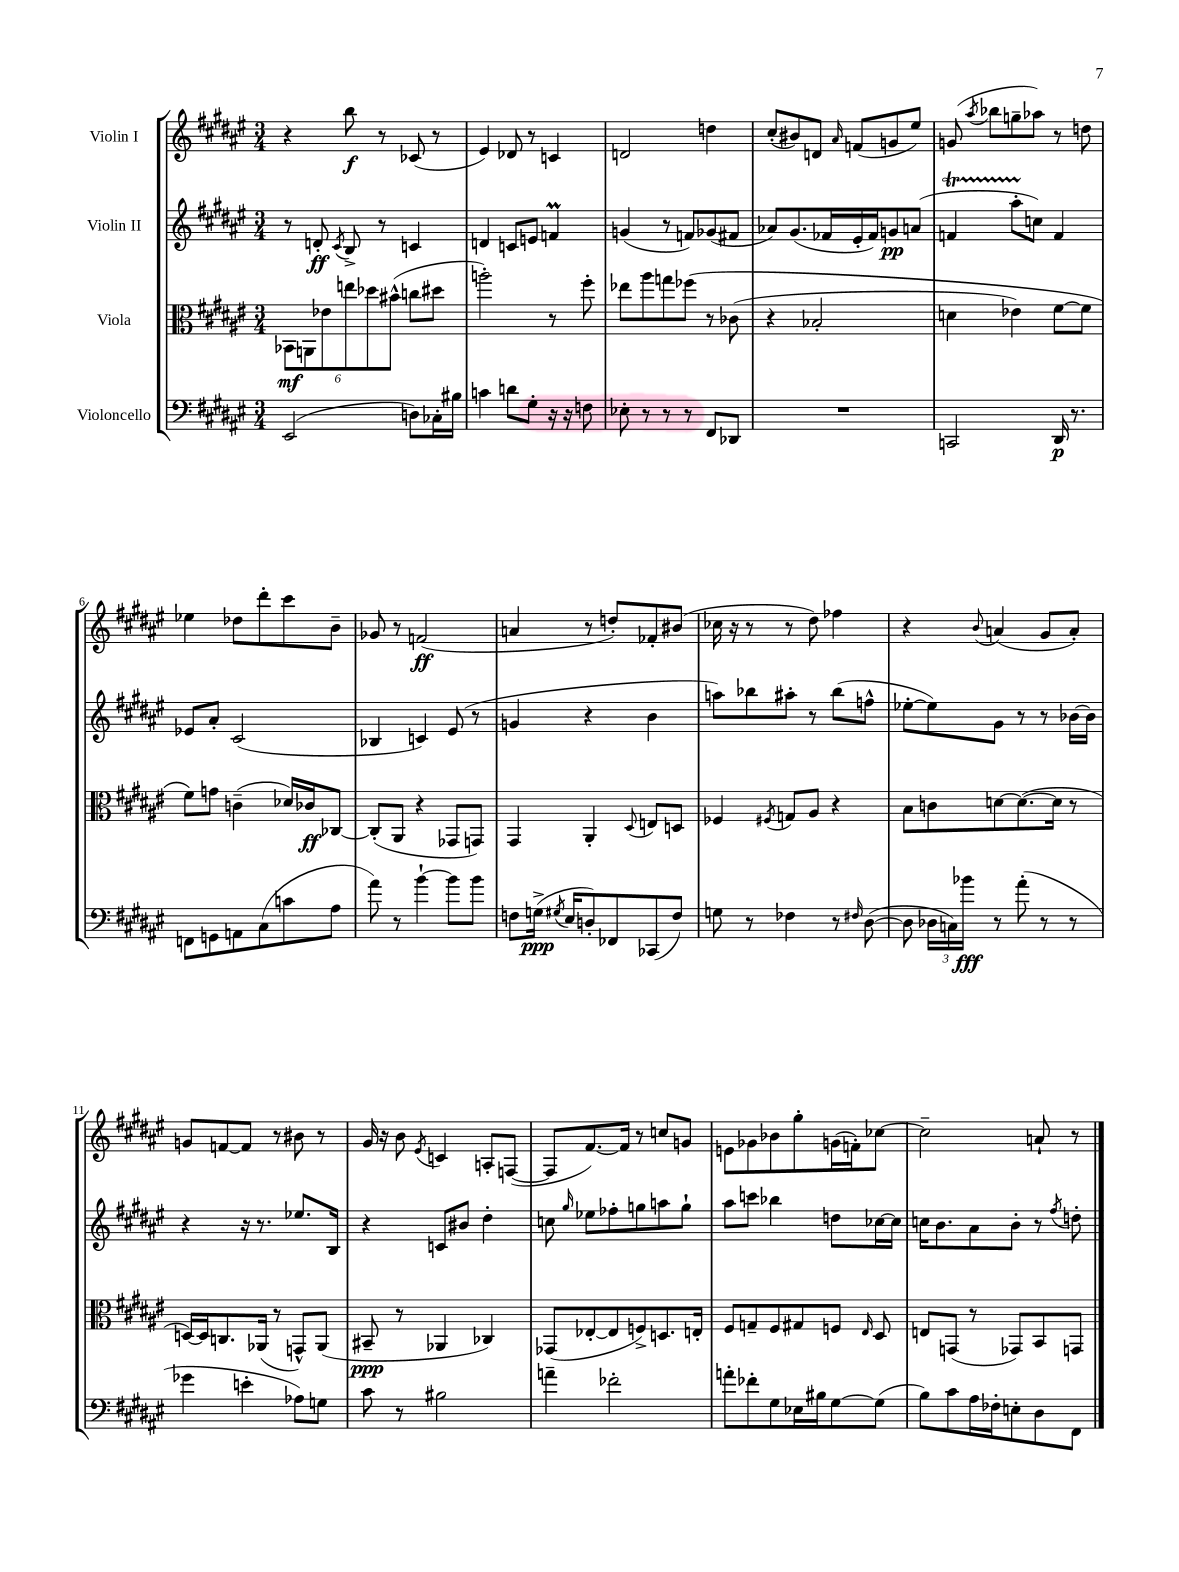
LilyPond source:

<<
\new StaffGroup <<
\new Staff = "s0" \with { instrumentName = "Violin I" } {
    \clef treble \key fis \major \numericTimeSignature \time 3/4
    \autoBeamOff r4 b''8\f r8 ces'8( r8 |
    eis'4) des'8 r8 c'4 |
    d'2 d''4 |
    cis''8[-.( bis'8) d'8] \grace { ais'16 } f'8[( g'8 eis''8]) |
    g'8( \acciaccatura { ais''8 } bes''8[ g''8-- aes''8]) r8 d''8 |
    ees''4 des''8[ dis'''8-. cis'''8 b'8]-- |
    ges'8 r8 f'2\ff( |
    a'4 r8 d''8[-.) fes'8-. bis'8]( |
    ces''16 r16 r8 r8 dis''8) fes''4 |
    r4 \appoggiatura { b'8 } a'4( gis'8[ a'8]-.) |
    g'8[ f'8~ f'8] r8 bis'8 r8 |
    gis'16 r16 b'8 \acciaccatura { eis'8 } c'4 a8[-. f8]~( |
    f8[ fis'8.~) fis'16] r8 c''8[ g'8] |
    e'8[ ges'8 bes'8 gis''8-. g'16( f'16-.) ces''8]~ |
    ces''2-- a'8-! r8 \bar "|." |
}
\new Staff = "s1" \with { instrumentName = "Violin II" } {
    \clef treble \key fis \major \numericTimeSignature \time 3/4
    \autoBeamOff r8 d'8-.\ff \acciaccatura { cis'8 } b8-> r8 c'4 |
    d'4 c'8[ e'8] f'4\prall |
    g'4( r8 f'8[) ges'8( fis'8] |
    aes'8[) gis'8.( fes'16 eis'16-. fes'16) g'8\pp a'8]( |
    f'4\startTrillSpan ais''8[-. c''8]\stopTrillSpan) f'4 |
    ees'8[ ais'8]-. cis'2( |
    bes4 c'4) eis'8( r8 |
    g'4 r4 b'4 |
    a''8[) bes''8 ais''8]-. r8 bes''8[( f''8]-^ |
    ees''8[~-. ees''8) gis'8] r8 r8 bes'16[~ bes'16] |
    r4 r16 r8. ees''8.[ b16] |
    r4 c'8[ bis'8] dis''4-. |
    c''8 \grace { gis''16 } ees''8[ fes''8-. g''8 a''8 g''8]-! |
    ais''8[ c'''8] bes''4 d''8[ ces''16~ ces''16] |
    c''16[ b'8. ais'8 b'8]-. r8 \acciaccatura { fis''8 } d''8-. \bar "|." |
}
\new Staff = "s2" \with { instrumentName = "Viola" } {
    \clef alto \key fis \major \numericTimeSignature \time 3/4
    \autoBeamOff \tuplet 6/4 { bes,8[\mf a,8 ees'8 e''8 des''8 bis'8]-^( } c''8[ dis''8] |
    a''2-.) r8 fis''8-. |
    ees''8[ ais''8 g''8 fes''8]\( r8 ces'8( |
    r4 bes2-. |
    d'4 ees'4) fis'8[~ fis'8] |
    fis'8[\) g'8] c'4--( des'16[) ces'16\ff ces8]~ |
    ces8[-.( ais,8] r4 ges,8[ g,8]) |
    gis,4 ais,4-. \appoggiatura { dis8 } e8[ d8] |
    fes4 \acciaccatura { fis8 } g8[ ais8] r4 |
    b8[ c'8 d'8~ d'8.~( d'16] r8 |
    d16[~) d16 c8. aes,16]( r8 g,8[-^) aes,8]( |
    bis,8--\ppp r8 aes,4 ces4) |
    ges,8[( ees8~-. ees8 f8->) d8. e16]-. |
    fis8[ g8-- fis8 gis8 f8] \grace { eis16 } dis8 |
    e8[ g,8]( r8 ges,8[) b,8 g,8] \bar "|." |
}
\new Staff = "s3" \with { instrumentName = "Violoncello" } {
    \clef bass \key fis \major \numericTimeSignature \time 3/4
    \autoBeamOff eis,2( d8[) ces16-. bis16] |
    c'4 d'8[ gis8]-. r16 r16 f8 |
    ees8-. r8 r8 r8 fis,8[ des,8] |
    R2. |
    c,2 dis,16\p r8. |
    f,8[ g,8 a,8 cis8( c'8 ais8] |
    ais'8) r8 b'4~-! b'8[ b'8] |
    f8[ g16]->\ppp( \acciaccatura { gis8 } eis16[ d8-.) fes,8 ces,8( f8]) |
    g8 r8 fes4 r8 \grace { fis16 } dis8~( |
    dis8 \tuplet 3/2 { des16[ c16) bes'16]\fff } r8 ais'8-.( r8 r8 |
    ges'4 e'4-. aes8[) g8] |
    cis'8 r8 bis2 |
    a'4-- fes'2-. |
    a'8[-. fes'8-. gis8 ees16 bis16 gis8~ gis8]( |
    b8[) cis'8 ais16 fes16-. e8-. dis8 fis,8] \bar "|." |
}
>>
>>
